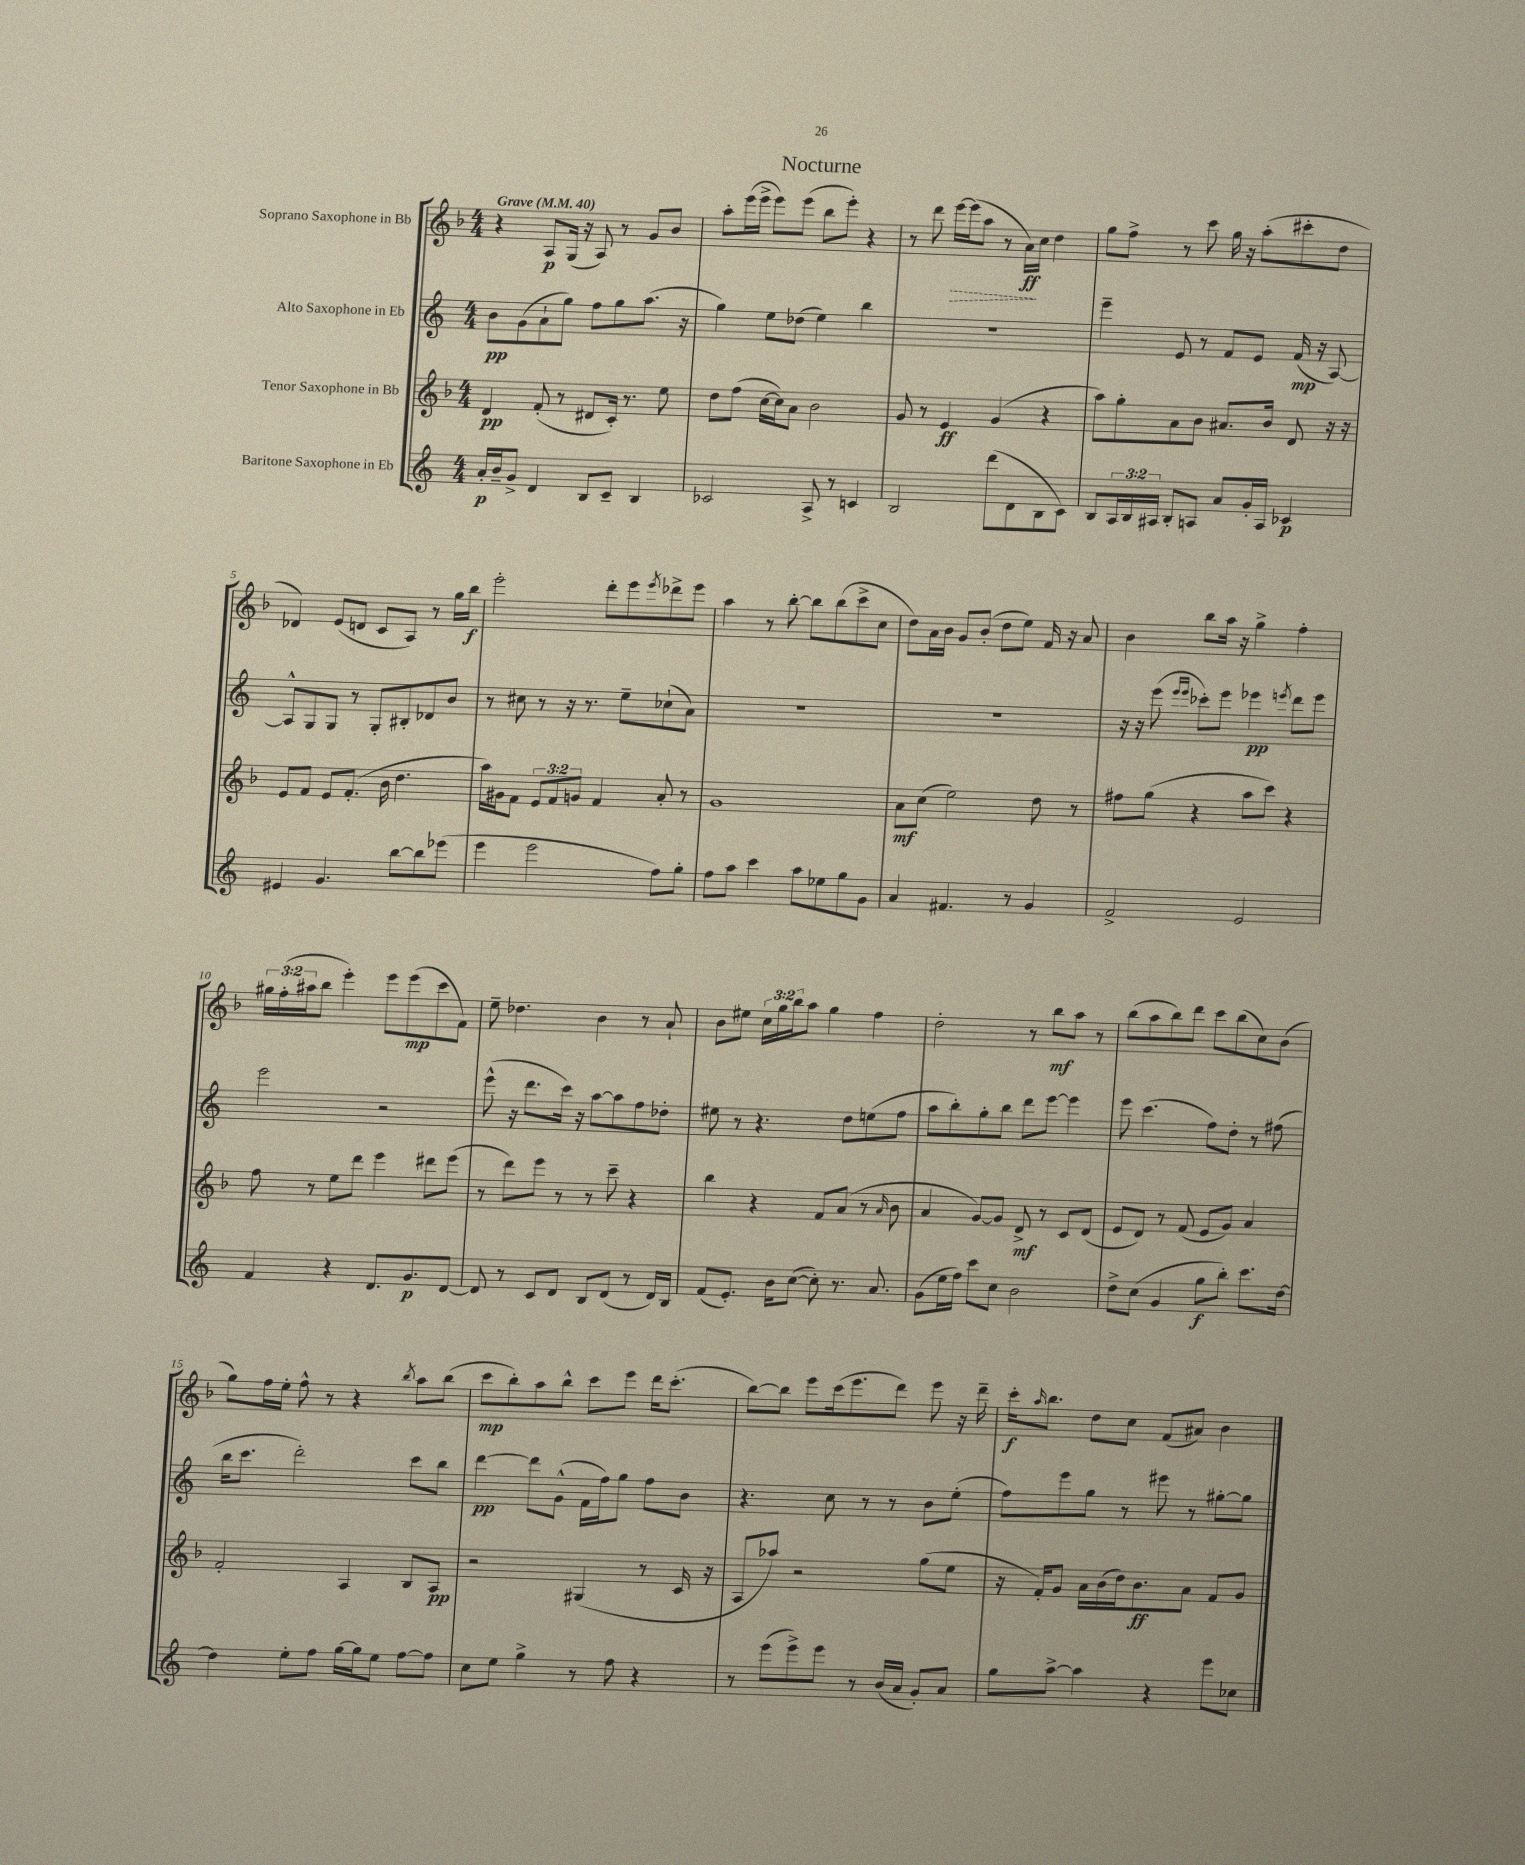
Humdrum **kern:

**kern	**kern	**kern	**kern
*staff4	*staff3	*staff2	*staff1
*clefG2	*clefG2	*clefG2	*clefG2
*k[]	*k[b-]	*k[]	*k[b-]
*M4/4	*M4/4	*M4/4	*M4/4
*MM40	*MM40	*MM40	*MM40
16a'	4d	8b	4r
16b~	.	.	.
8g^	.	(8g	.
4d	(8f'	8a`	8A
.	8r	8gg)	(16G
.	.	.	16r
8B	8d#	8ff	8A)
8c~	16c')	8gg	8r
.	8.r	.	.
4B	.	(8.aa	8g
.	8ee	.	8b-
.	.	16r	.
=	=	=	=
2c-	8dd	4gg)	8aa'
.	(8ff	.	(16eee
.	.	.	16eee^
.	[16cc	8ee	8eee)
.	16cc])	.	.
.	8a	(8dd-	(8eee
8A^	2b-	4ee)	8bb-
8r	.	.	8eee')
4c	.	4bb	4r
=	=	=	=
2B	8g	1r	8r
.	8r	.	8ddd
.	4e	.	[16eee
.	.	.	(16eee]
.	.	.	8aa
(8ddd	(4g	.	8r
8d	.	.	16a)
.	.	.	16cc
8B	4r	.	4dd
8c)	.	.	.
=	=	=	=
8B	8aa)	4eee~	8gg
24A	8gg'	.	8ff^
24B	.	.	.
24A#	.	.	.
8B'	8a	8e	8r
8A	8b-	8r	8ccc
8a	8.a#	8f	16gg
.	.	.	16r
16g'	.	8e	(8aa'
16A	16b-	.	.
4c-	8d	(16f	8ccc#'
.	.	16r	.
.	16r	[8A)	8dd
.	16r	.	.
=	=	=	=
4e#	8e	8A^^]	4d-)
.	8f	8G	.
4.g	8e	8G	(8e
.	(8.f'	8r	8d
.	.	8G'	8c
.	16b-	.	.
[8bb	4.dd	8B#'	8A)
8bb]	.	8d-	8r
(8eee-	.	8b	16gg
.	.	.	16bb-
=	=	=	=
4eee	16aa)	8r	2eee'
.	16g#	.	.
.	8f	8cc#	.
2eee	12e	8r	.
.	12f	.	.
.	.	16r	.
.	12g	.	.
.	.	8.r	.
.	4f	.	8ddd'
.	.	8ee~	8eee
.	.	.	8qeee
8ff)	8a'	(8cc-`	8ddd-^
8gg'	8r	8a)	8eee
=	=	=	=
8ff	1g	1r	4aa
8aa	.	.	.
4ccc	.	.	8r
.	.	.	[8bb-'
8aa	.	.	8bb-]
8ee-	.	.	(8bb-
8gg	.	.	8ccc^
8g	.	.	8cc
=	=	=	=
4a	8a	1r	8dd)
.	(8cc	.	16a
.	.	.	16b-
4.f#	2ee)	.	8g
.	.	.	(8b-'
.	.	.	8dd
8r	.	.	8ee)
4g	8dd	.	16f
.	.	.	16r
.	8r	.	8a
=	=	=	=
2f^	8ff#	16r	4b-
.	.	16r	.
.	(8gg	(8eee	.
.	.	16qqeee	.
.	.	16qqeee	.
.	4r	8ccc-')	8bb-
.	.	8eee	16aa
.	.	.	16r
2e	8aa	4eee-	4gg^
.	8ccc)	.	.
.	.	8qeee	.
.	4r	8ddd	4ff'
.	.	8eee	.
=	=	=	=
4f	8ff	2eee	24gg#
.	.	.	(24ff'
.	.	.	24aa#
.	8r	.	8bb-
4r	8ee	.	4eee')
.	8ddd	.	.
8.d	4eee	2r	8eee
.	.	.	(8eee
8.g	.	.	.
.	8ddd#	.	8ccc
[8d	(8eee	.	8f)
=	=	=	=
8d]	8r	(8eee^^	8ee~
8r	8ddd)	16r	4.dd-
.	.	8.ddd	.
8c	8eee	.	.
8d	8r	16ccc)	.
.	.	16r	.
8B	8r	[8aa	4b-
(8d	8ccc~	8aa]	.
8r	4r	8ff	8r
16d)	.	8dd-'	8a`
16B	.	.	.
=	=	=	=
(8f	4bb-	8ee#	8b-
8.e')	.	8r	8ee#
.	4r	4.r	24cc
.	.	.	24gg
16b	.	.	.
.	.	.	24bb-
([8cc	.	.	8aa
8cc'])	8f	.	4gg
8.r	(8a	8dd	.
.	8r	(8ee	4ff
8.a	.	.	.
.	16qqa	.	.
.	8b-	8ff	.
=	=	=	=
(8g	4a	8aa	2dd'
16ee	.	8bb')	.
16ff)	.	.	.
8ccc	[8g)	8gg'	.
8cc	8g]	8bb	.
2b	8d^	8ddd	8r
.	8r	[8eee	8bb-
.	8c	4eee]	8aa
.	(8d	.	8r
=	=	=	=
8dd^	8e	8eee	(8bb-
(8cc	8d)	(4.ccc	8aa
4g	8r	.	8bb-)
.	(8f	.	8ddd
8gg	8e	8ff)	8ccc
8bb')	8g)	8dd'	(8bb-
8.ccc	4a	8r	8cc)
.	.	(8ff#	(8b-
[16dd	.	.	.
=	=	=	=
4dd]	2f'	16bb	8gg)
.	.	8.ccc	.
.	.	.	16ff
.	.	.	16ee'
8ee'	.	2ddd')	8ff^^
8ff	.	.	8r
[16gg	4A	.	4r
16gg]	.	.	.
8ee	.	.	.
.	.	.	8qbb-
[8ff	8B-	8ccc	8aa
8ff]	8A	8bb	(8bb-
=	=	=	=
8cc	2r	[4ddd	8ccc
8ee	.	.	8bb-')
4gg^	.	8ddd]	8aa
.	.	(8g^^	8bb-^^
8r	(4G#	16f	8ccc
.	.	16ff)	.
8ff	.	8gg	8eee
4r	8r	8ff	16ddd
.	.	.	(8.ccc'
.	16c	8b	.
.	16r	.	.
=	=	=	=
8r	8A	4.r	[8bb-)
(8eee	8aa-)	.	8bb-]
8eee^)	2r	.	8eee
8eee	.	8cc	(16ccc
.	.	.	8.eee
8r	.	8r	.
(16b	.	8r	8ddd)
16a	.	.	.
8g')	(8gg	8b	8eee
8a	8ee	(8ee'	16r
.	.	.	16ddd~
=	=	=	=
8gg	16r	8ff)	16ccc'
.	.	.	16qqaa
.	16f')	.	8.bb-
[8aa^	8g	8eee	.
4aa]	16a	8gg	8dd
.	(16b-	.	.
.	16dd)	8r	8cc
.	8.b-	.	.
4r	.	8eee#	(8f
.	8a	8r	8a#)
8eee	8f	[8gg#'	4b-
8cc-	8g	8gg#]	.
==	==	==	==
*-	*-	*-	*-
